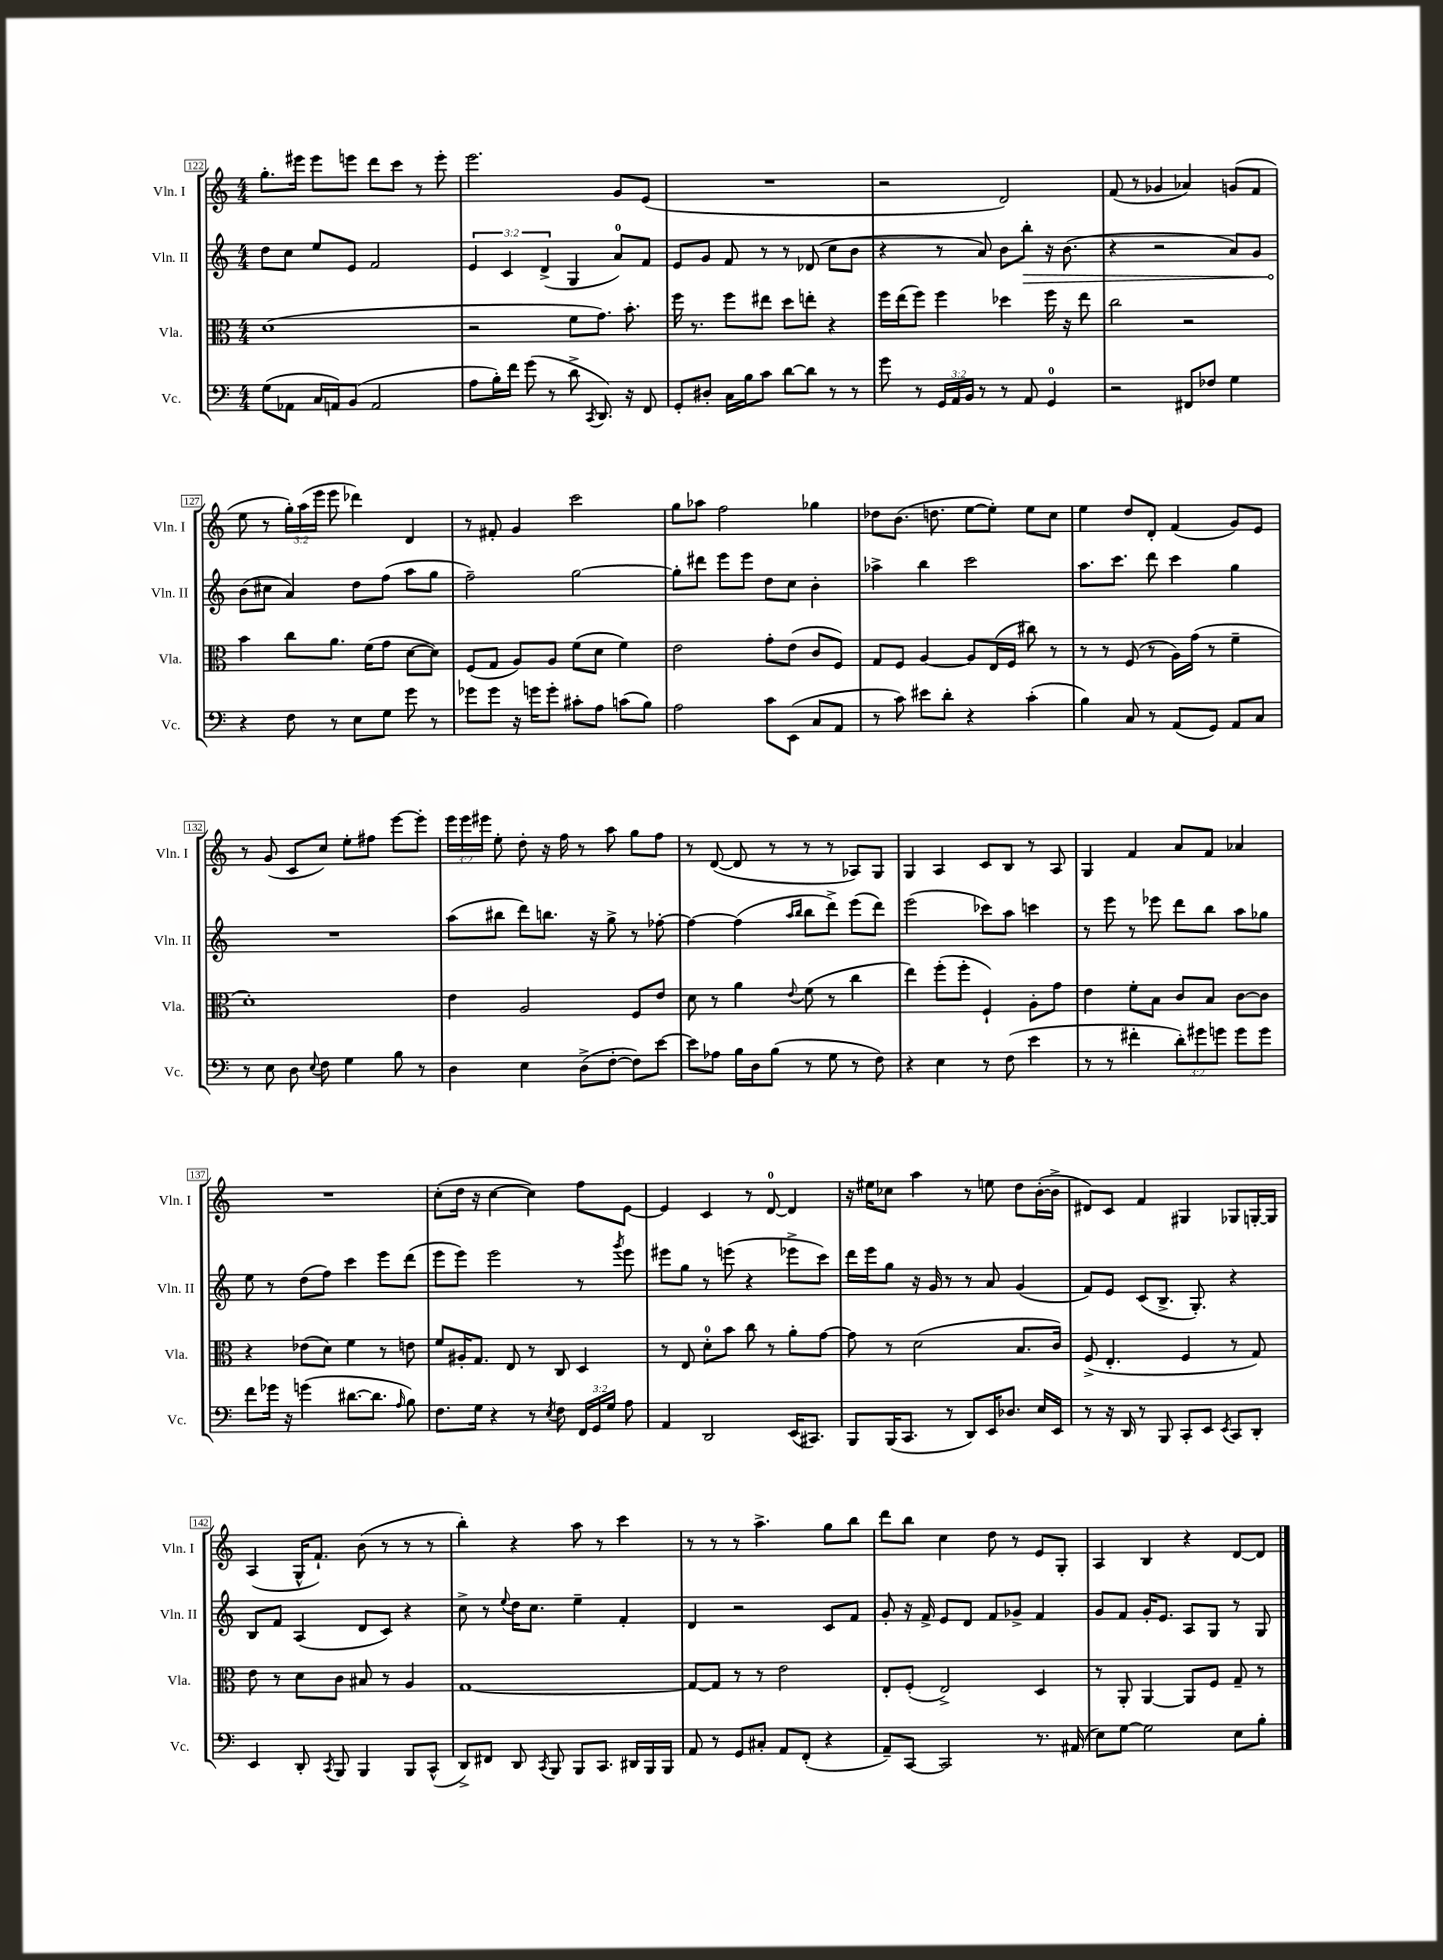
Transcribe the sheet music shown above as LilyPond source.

<<
\new StaffGroup <<
\new Staff = "s0" \with { instrumentName = "Vln. I" shortInstrumentName = "Vln. I" } {
    \clef treble \key c \major \numericTimeSignature \time 4/4 \override Staff.TupletNumber.text = #tuplet-number::calc-fraction-text
    \autoBeamOff g''8.[-. eis'''16] eis'''8[ e'''8] d'''8[ c'''8] r8 e'''8-. |
    e'''2. g'8[ e'8]( |
    R1 |
    r2 d'2) |
    f'8( r8 ges'4 aes'4) g'8[( f'8] |
    e''8 r8 \tuplet 3/2 { g''16[-.) a''16( e'''16] } e'''8 des'''4) d'4 |
    r8 fis'8-. g'4 c'''2 |
    g''8[ aes''8] f''2 ges''4 |
    des''8[ b'8.]( d''8. e''8[~ e''8]-.) e''8[ c''8] |
    e''4 d''8[ d'8]-. f'4( g'8[) e'8] |
    r8 g'8( c'8[ c''8]) e''8[-. fis''8] e'''8[~ e'''8]-. |
    \tuplet 3/2 { e'''16[ e'''16 eis'''16] } e''8-. d''8-. r16 f''16 r8 a''8 g''8[ f''8] |
    r8 d'8~( d'8 r8 r8 r8 aes8[) g8] |
    g4 a4 c'8[ b8] r8 a8 |
    g4 f'4 a'8[ f'8] aes'4 |
    R1 |
    c''8[-.( d''16] r16 c''4~ c''4) f''8[ e'8]~ |
    e'4 c'4 r8 d'8-0~ d'4 |
    r16 eis''16[ ces''8] a''4 r8 e''8 d''8[ b'16~-.( b'16]-> |
    dis'8[) c'8] f'4 gis4 ges8[ g16~-. g16] |
    a4( g16[-^ f'8.]-!) b'8( r8 r8 r8 |
    b''4-.) r4 a''8 r8 c'''4 |
    r8 r8 r8 a''4.-> g''8[ b''8] |
    d'''8[ b''8] c''4 d''8 r8 e'8[ g8]-. |
    a4 b4 r4 d'8[~ d'8] \bar "|." |
}
\new Staff = "s1" \with { instrumentName = "Vln. II" shortInstrumentName = "Vln. II" } {
    \clef treble \key c \major \numericTimeSignature \time 4/4 \override Staff.TupletNumber.text = #tuplet-number::calc-fraction-text
    \autoBeamOff d''8[ c''8] e''8[ e'8] f'2 |
    \tuplet 3/2 { e'4 c'4 d'4->( } g4 a'8[-0) f'8] |
    e'8[ g'8] f'8 r8 r8 des'8( c''8[ b'8] |
    r4 r8 a'8) b'8[ \once \override Hairpin.circled-tip = ##t b''8]-.\> r16 b'8.( |
    r4 r2 a'8[) g'8] |
    b'8[\!( cis''8] a'4) d''8[ f''8]( a''8[ g''8] |
    f''2--) g''2~ |
    g''8[-. dis'''8] e'''8[ e'''8] d''8[ c''8] b'4-. |
    aes''4-> b''4 c'''2 |
    a''8.[ c'''8.] d'''8 c'''4 g''4 |
    R1 |
    a''8[( bis''8] d'''8[) b''8.] r16 g''8-> r8 fes''8~-. |
    fes''4~ fes''4( \grace { a''16[ b''16] } b''8[ d'''8]->) e'''8[( d'''8]) |
    e'''2( ces'''8[) a''8] c'''4 |
    r8 e'''8 r8 ees'''8 d'''8[ b''8] a''8[ ges''8] |
    e''8 r8 d''8[( f''8]) c'''4 e'''8[ d'''8]( |
    e'''8[ e'''8]) e'''2 r8 \acciaccatura { g'''8 } e'''8 |
    eis'''8[ g''8] r8 e'''8( r4 ees'''8[-> c'''8]) |
    d'''16[ e'''16 g''8] r16 g'16 r8 r8 a'8 g'4( |
    f'8[) e'8] c'8[( b8.]-> g8.-.) r4 |
    b8[ f'8] a4( d'8[ c'8]) r4 |
    c''8-> r8 \appoggiatura { e''8 } d''16[ c''8.] e''4-- f'4-. |
    d'4 r2 c'8[ f'8] |
    g'8-. r16 f'16-> e'8[ d'8] f'8[ ges'8]-> f'4 |
    g'8[ f'8] g'16[-. e'8.] a8[ g8] r8 g8 \bar "|." |
}
\new Staff = "s2" \with { instrumentName = "Vla." shortInstrumentName = "Vla." } {
    \clef alto \key c \major \numericTimeSignature \time 4/4
    \autoBeamOff d'1( |
    r2 f'8[ g'8.]) b'8.-. |
    f''16 r8. f''8[ eis''8] d''8[ e''8]-. r4 |
    f''16[ e''16( f''8]) f''4 des''4 f''16 r16 e''8 |
    c''2 r2 |
    b'4 c''8[ a'8.] f'16[( g'8] d'8[~ d'8]) |
    f8[( g8] a8[) a8] f'8[( d'8] f'4) |
    e'2 g'8[-. e'8]( c'8[ f8]) |
    g8[ f8] a4~ a8[ e16( f16] cis''8) r8 |
    r8 r8 f8( r8 a16[) g'16]( r8 f'4-- |
    d'1-.) |
    e'4 a2 f8[ e'8] |
    d'8 r8 a'4 \appoggiatura { e'8 } f'8( r8 c''4 |
    e''4) f''8[-.( f''8]-. f4-!) a8[-. g'8] |
    e'4 f'8[-. b8] c'8[ b8] c'8[~ c'8] |
    r4 ees'8[( d'8]) f'4 r8 e'8 |
    f'8[ ais16-. g8.] e8 r8 c8 d4 |
    r8 e8 d'8[-0-. b'8] c''8 r8 a'8[-. g'8]~ |
    g'8 r8 d'2( b8.[ c'16]) |
    f8->( e4.-. f4 r8 g8) |
    e'8 r8 d'8[ c'8] bis8 r8 a4 |
    g1~ |
    g8[~ g8] r8 r8 e'2 |
    e8[-. f8]-.( e2->) d4 |
    r8 a,8-. a,4~ a,8[ f8] g8-- r8 \bar "|." |
}
\new Staff = "s3" \with { instrumentName = "Vc." shortInstrumentName = "Vc." } {
    \clef bass \key c \major \numericTimeSignature \time 4/4 \override Staff.TupletNumber.text = #tuplet-number::calc-fraction-text
    \autoBeamOff g8[( aes,8] c16[ a,16) b,8]( a,2 |
    a8[ b16-.) f'16] g'8( r8 d'8-> \acciaccatura { c,8 } d,8.) r16 f,8 |
    g,8[-. dis8]-. c16[ b16 c'8] d'8[~ d'8] r8 r8 |
    g'8 r8 \tuplet 3/2 { g,16[ a,16 b,16] } r8 r8 a,8 g,4-0 |
    r2 fis,8[ fes8] g4 |
    r4 f8 r8 e8[ g8] g'8 r8 |
    ges'8[ ges'8] r16 g'16[ g'8]-. cis'8[-. a8] c'8[( b8]) |
    a2 c'8[ e,8]( c8[ a,8] |
    r8 c'8) eis'8[ d'8]-. r4 c'4-.( |
    b4) c8 r8 a,8[( g,8]) a,8[ c8] |
    r8 e8 d8 \appoggiatura { e8 } f8 g4 b8 r8 |
    d4 e4 d8[->( f8]~-. f8[) e'8]~ |
    e'8[ aes8] b16[ d16 b8]( r8 g8 r8 f8) |
    r4 e4 r8 f8( e'4 |
    r8 r8 fis'4-. \tuplet 3/2 { d'8[-.) gis'8 g'8] } g'8[ g'8] |
    f'8[ ges'16] r16 g'4( dis'8.[~ dis'8.] \grace { a16 } b8) |
    f8.[ g16] r4 r8 \acciaccatura { e8 } f8 \tuplet 3/2 { f,16[ g,16 g16] } a8 |
    a,4 d,2 e,16[( cis,8.]) |
    b,,8[ b,,16( c,8.] r8 d,8[) e,16 des8.] e16[ e,16] |
    r8 r16 d,16 r8 b,,8 c,8[-. e,8] \acciaccatura { e,8 } c,8[ d,8]-. |
    e,4 d,8-. \acciaccatura { c,8 } b,,8 b,,4 b,,8[ c,8]-^( |
    d,8[->) fis,8] d,8 \acciaccatura { c,8 } b,,8 b,,8[ c,8.] dis,16[ b,,16 b,,16] |
    a,8 r8 g,8[ cis8]-. a,8[ f,8]-.( r4 |
    a,8[--) c,8]~ c,2 r8. ais,16( |
    e8[) g8]~ g2 e8[ b8]-. \bar "|." |
}
>>
>>
\layout { \context { \Score currentBarNumber = #122 \override BarNumber.stencil = #(make-stencil-boxer 0.1 0.3 ly:text-interface::print) } }
